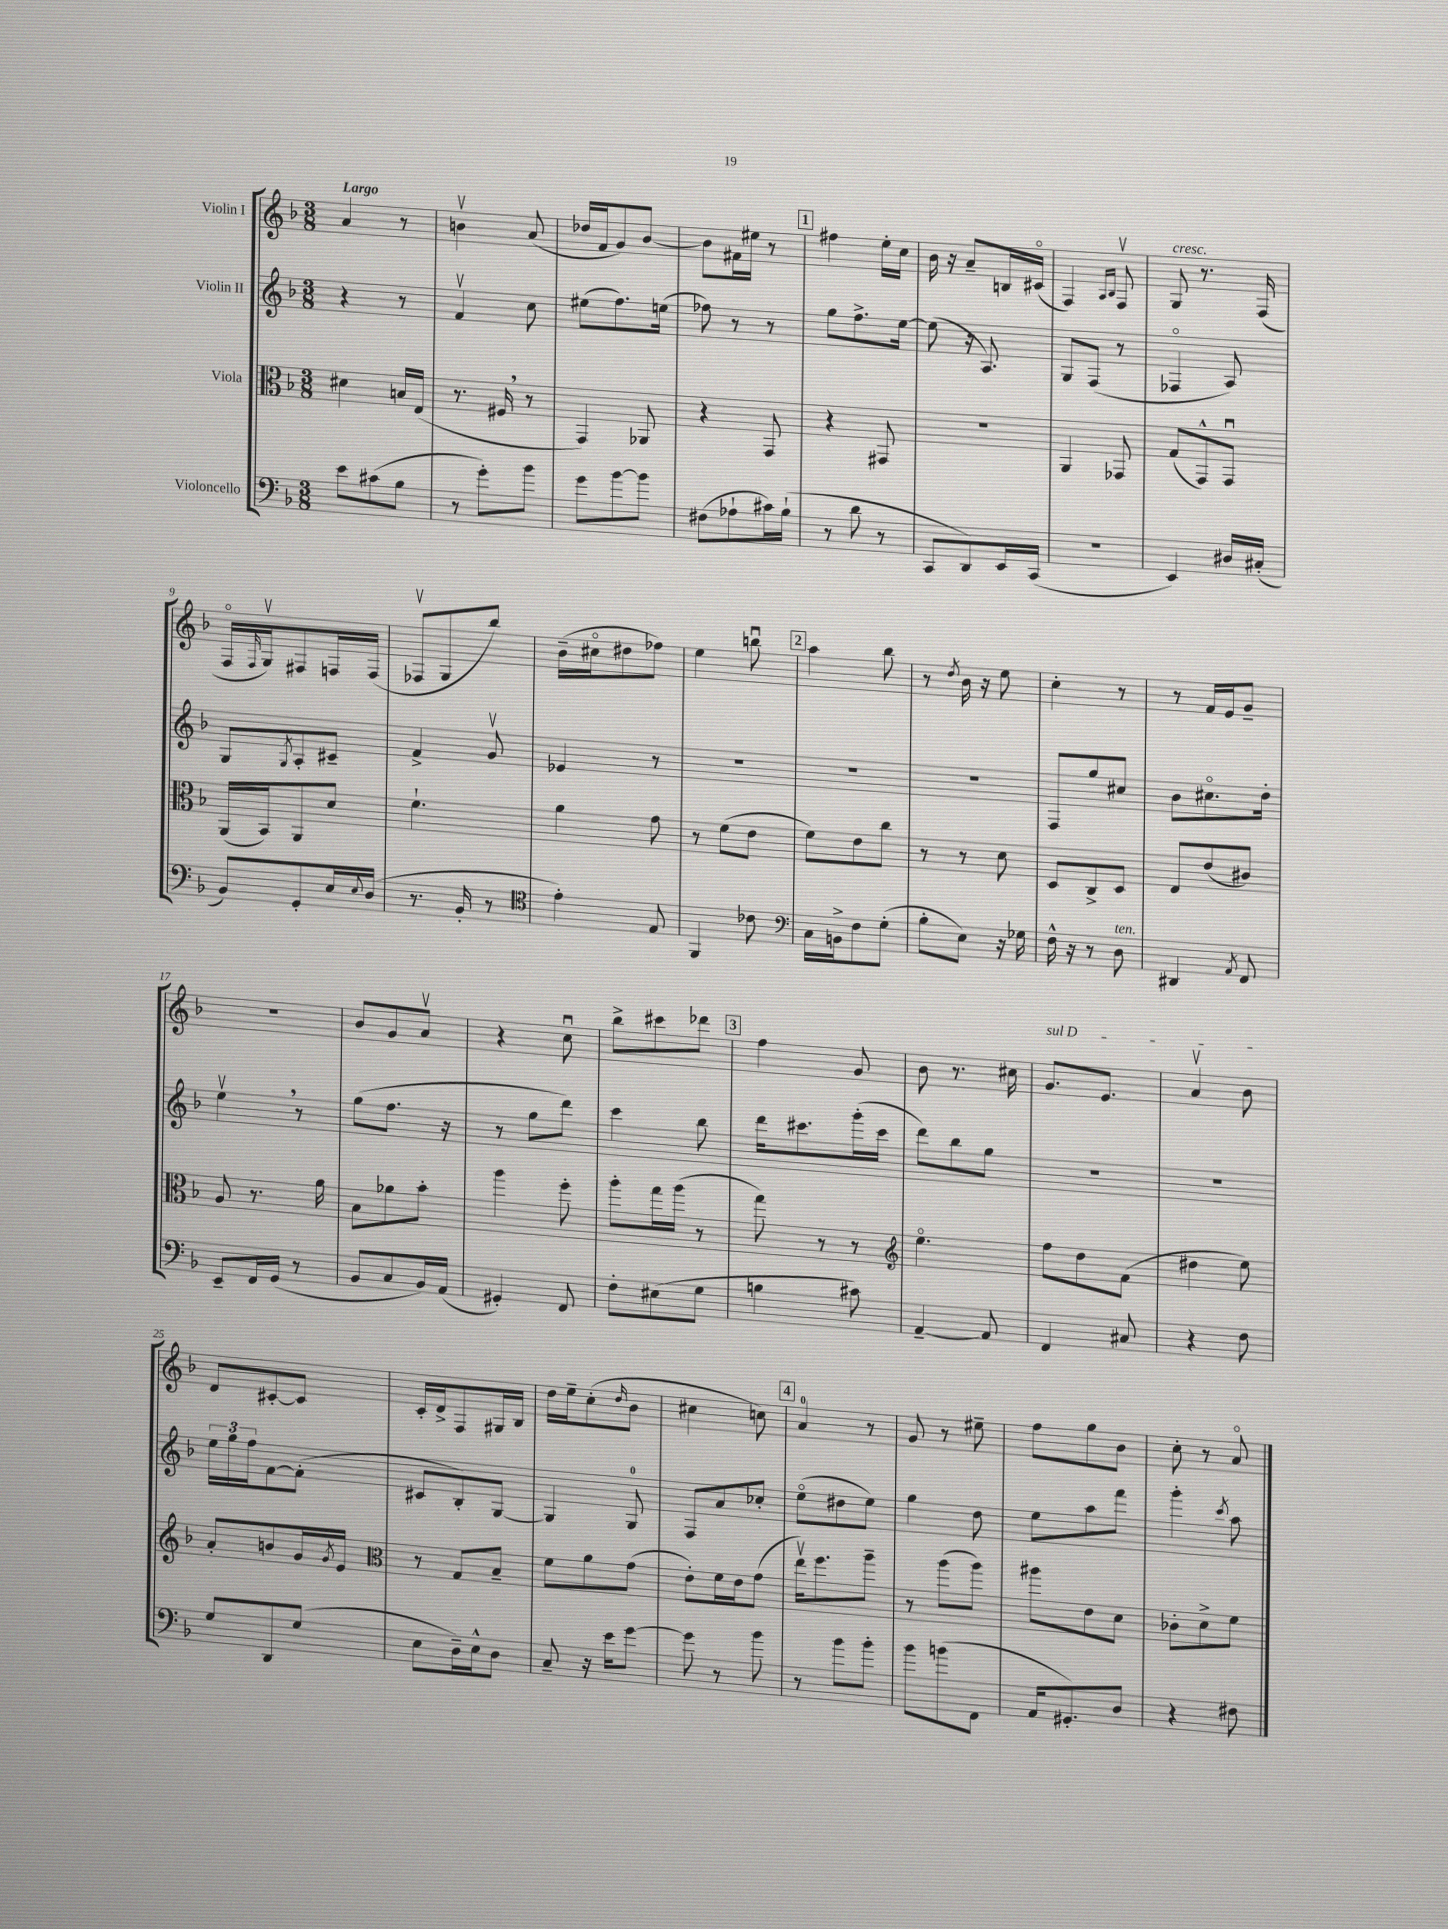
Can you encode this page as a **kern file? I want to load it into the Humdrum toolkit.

**kern	**kern	**kern	**kern
*part4	*part3	*part2	*part1
*staff4	*staff3	*staff2	*staff1
*I"Violoncello	*I"Viola	*I"Violin II	*I"Violin I
*clefF4	*clefC3	*clefG2	*clefG2
*k[b-]	*k[b-]	*k[b-]	*k[b-]
*M3/8	*M3/8	*M3/8	*M3/8
=1	=1	=1	=1
!	!	!	!LO:TX:a:B:t=Largo
8e\L	4d#X\	4r	4a/
(8c#X\	.	.	.
8B-\J	16Bn/LL	8r	8r
.	(16E/JJ	.	.
=2	=2	=2	=2
8r	8.r	4fv/	4bnv\
8g'\L)	.	.	.
.	16F#X,/	.	.
8b-\J	8r	8cc\	(8a/
=3	=3	=3	=3
8g\L	4GG/)	(8ee#X\L	16dd-X/LL
.	.	.	16f/J
[8b-\	.	8.ff\)	8g/)
8b-\J]	8AA-X/	.	[8b-/J
.	.	(16een\Jk	.
=4	=4	=4	=4
(8F#X\L	4r	8ff-X\)	8b-\L]
8A-X`\	.	8r	16f#X\L
.	.	.	16ee#X\JJ
16c#X\L)	8GG/	8r	8r
(16B-`\JJ	.	.	.
!!LO:REH:place=s1:t=1
=5	=5	=5	=5
8r	4r	8gg\L	4ff#X\
8d\	.	8.ff^\	.
8r	8GG#X/	.	16ee'\LL
.	.	[16ee\Jk	16cc\JJ
=6	=6	=6	=6
8CC/L	4.r	(8ee\]	16b-\
.	.	.	16r
8DD/)	.	16r	8a~/L
.	.	8.A/)	.
16EE/L	.	.	16Bn/L
(16CC/JJ	.	.	(16c#X/JJ
=7	=7	=7	=7
4.r	4AA/	8G/L	4F/)
.	.	(8F/J	.
.	.	.	16qqA/LL
.	.	.	16qqB-/JJ
.	8GG-X/	8r	8Fv/
=8	=8	=8	=8
!	!	!	!LO:TX:a:i:t=cresc.
4EE/)	(8G/L	4F-X/	8G/
.	8GG^^/)	.	8.r
16D#X/LL	8GGu/J	8A/)	.
(16C#X'/JJ	.	.	(16F/
!!LO:LB:g=z
=9	=9	=9	=9
8BB-/L)	(16AA/LL	8G/L	16F/LL
.	.	.	16qqF/
.	16BB-/J)	.	16Gv/J)
.	.	8qG/	.
8GG'/	8AA/	8A'/	8F#X/
16E/L	8d/J	8c#X~/J	16Fn/L
8qqE/	.	.	.
(16D/JJ	.	.	(16F/JJ
=10	=10	=10	=10
8.r	4.f`\	4f^/	8F-Xv/L
.	.	.	8G/
16BB-'/	.	.	.
8r	.	8gv/	8bb-/J)
=11	=11	=11	=11
*clefC4	*	*	*
4e'\)	4a\	4e-X/	(16b-~\LL
.	.	.	16cc#X\J
.	.	.	8dd#X\
8E/	8g\	8r	8ff-X\J)
=12	=12	=12	=12
4FF/	8r	4.r	4ee\
.	(8f\L	.	.
8c-X\	8e\J	.	8bbnu\
!!LO:REH:place=s1:t=2
=13	=13	=13	=13
*clefF4	*	*	*
16C\LL	8f\L)	4.r	4aa\
16BBn^\J	.	.	.
8F\	8e\	.	.
(8G'\J	8cc\J	.	8bb-\
=14	=14	=14	=14
8B-'\L	8r	4.r	8r
.	.	.	8qdd/
8E\J)	8r	.	16b-\
.	.	.	16r
16r	8d\	.	8ee\
16G-X\	.	.	.
=15	=15	=15	=15
16F^^\	8D/L	8F/L	4cc'\
16r	.	.	.
8r	8C^/	8gg/	.
!LO:TX:a:i:t=ten.	!	!	!
8D\	8D/J	8cc#X/J	8r
=16	=16	=16	=16
4DD#X/	8E/L	8b-\L	8r
.	(8e/	8.cc#X\	16f/LL
.	.	.	16e/J
8qAA/	.	.	.
8FF/	8c#X/J)	.	8g~/J
.	.	16dd'\Jk	.
!!LO:LB:g=z
=17	=17	=17	=17
8EE~/L	8A/	4eev,\	4.r
16FF/L	8.r	.	.
(16GG/JJ	.	.	.
8r	.	8r	.
.	16a\	.	.
=18	=18	=18	=18
8BB-/L	8B-\L	(8gg\L	8b-/L
8C/	8a-X\	8.ff\J	8g/
16BB-/L)	8b-'\J	.	8av/J
(16AA/JJ	.	16r	.
=19	=19	=19	=19
4GG#X'/)	4aa\	8r	4r
.	.	8gg\L	.
8FF/	8ff'\	8ddd\J)	8ccu\
=20	=20	=20	=20
8F'\L	8aa'\L	4ccc\	8bb-^\L
(8E#X\	16gg\L	.	8ccc#X\
.	(16aa\JJ	.	.
8G\J	8r	8bb-\	8ddd-X\J
!!LO:REH:place=s1:t=3
=21	=21	=21	=21
4Bn\	8gg\)	16ddd\KL	4ff\
.	.	8.ccc#X\	.
.	8r	.	.
8c#X\)	8r	(16ggg'\L	8g/
.	.	16ccc#\JJ	.
=22	=22	=22	=22
*	*clefG2	*	*
[4AA~/	4.ee\	8ddd\L)	8b-\
.	.	8bb-\	8.r
8AA/]	.	8gg\J	.
.	.	.	16cc#X\
=23	=23	=23	=23
!	!	!	!LO:TX:a:i:t=sul D
4FF/	8ff\L	4.r	8.g/L
.	8dd\	.	.
.	.	.	8.e/J
8C#X/	(8f\J	.	.
=24	=24	=24	=24
4r	4dd#X\	4.r	4av/
8F\	8ee\)	.	8b-\
!!LO:LB:g=z
=25	=25	=25	=25
8G/L	8a'/L	24ee\LL	8d/L
.	.	24gg\	.
.	.	24ff\J	.
8DD/	8bn/	[8f\	[8c#X'/
(8G/J	16g/L	(8f'\J]	8c#/J]
.	8qg/	.	.
.	16e/JJ	.	.
=26	=26	=26	=26
*	*clefC3	*	*
8E\L	8r	8c#X/L	16c'/LL
.	.	.	16d^/J
16D~\L)	8G/L	8B-'/)	8F/
16E^^\J	.	.	.
8D\J	8B-~/J	[8G/J	16G#X/L
.	.	.	16B-/JJ
=27	=27	=27	=27
8C~/	8f\L	4G/]	16dd\LL
.	.	.	16ee~\J
16r	8a\	.	(8cc'\
16e\KL	.	.	.
.	.	.	16qqdd/
[8g\J	(8g\J	8G/	8b-\J
=28	=28	=28	=28
8g\]	8e'\L)	8F/L	4cc#X\
8r	16f\L	8a/	.
.	16e\J	.	.
8b-\	(8g\J	8cc-X'/J	8ccn\)
!!LO:REH:place=s1:t=4
=29	=29	=29	=29
8r	16eev\KL)	(8ee\L	4a/
.	8.ff\	.	.
8b-\L	.	8dd#X\	.
8b-'\J	8aa~\J	8ee\J)	8r
=30	=30	=30	=30
8b-\L	8r	4gg\	8g/
(8bn\	(8aa\L	.	8r
8FF\J	8aa\J)	8dd\	8ee#X~\
=31	=31	=31	=31
16AA/KL	8aa#X\L	8ee\L	8ff\L
8.GG#X'/)	.	.	.
.	8e\	8aa\	8gg\
8D/J	8d\J	8fff\J	8b-\J
=32	=32	=32	=32
4r	8c-X'\L	4ggg'\	8cc'\
.	8d^\	.	8r
.	.	8qccc/	.
8F#X\	8f\J	8aa\	8a/
==	==	==	==
*-	*-	*-	*-
